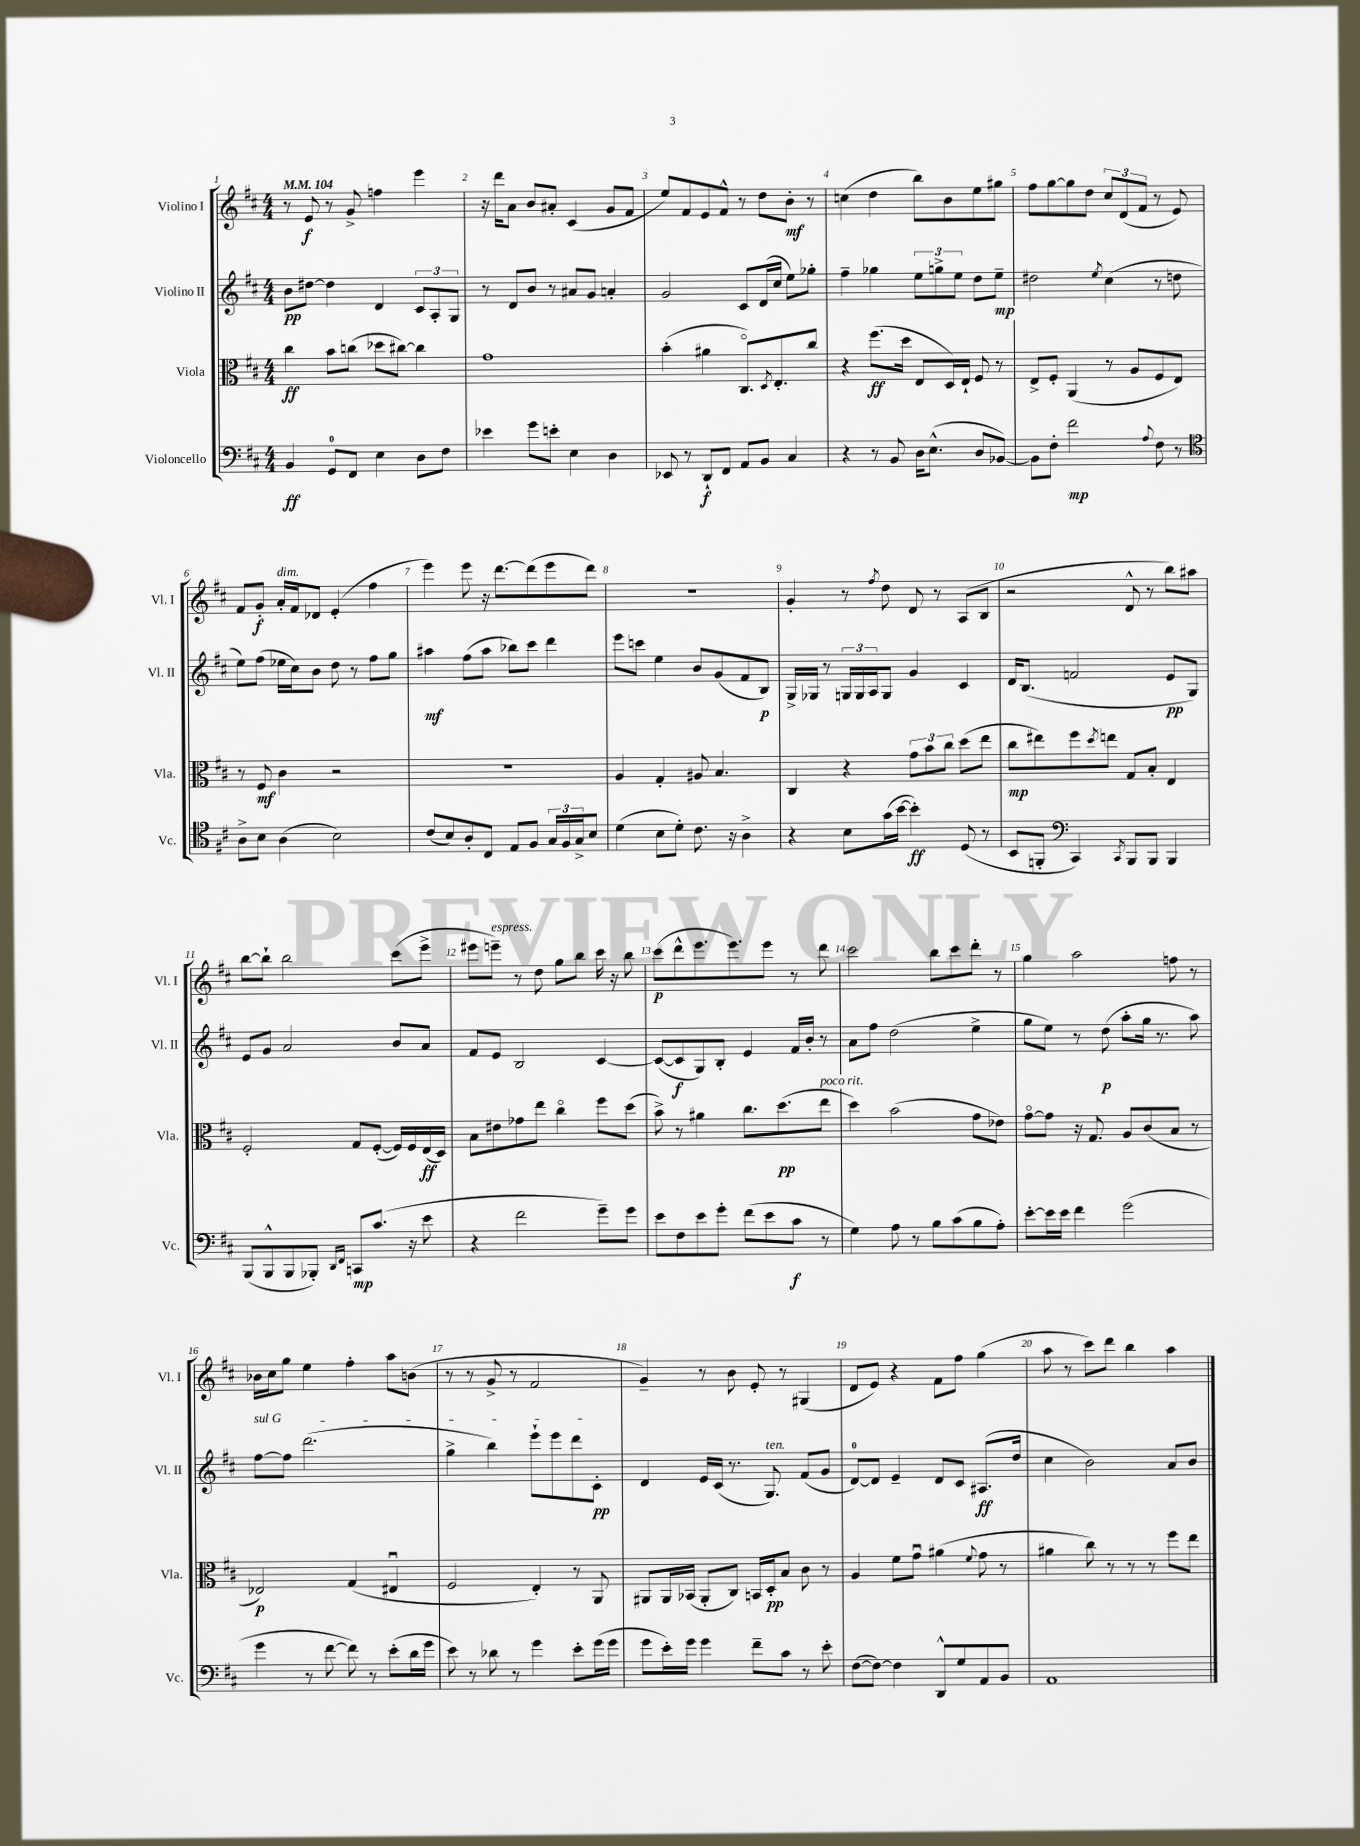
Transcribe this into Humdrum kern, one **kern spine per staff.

**kern	**dynam	**kern	**dynam	**kern	**dynam	**kern	**dynam
*part4	*part4	*part3	*part3	*part2	*part2	*part1	*part1
*staff4	*staff4	*staff3	*staff3	*staff2	*staff2	*staff1	*staff1
*I"Violoncello	*	*I"Viola	*	*I"Violino II	*	*I"Violino I	*
*I'Vc.	*	*I'Vla.	*	*I'Vl. II	*	*I'Vl. I	*
*clefF4	*	*clefC3	*	*clefG2	*	*clefG2	*
*k[f#c#]	*	*k[f#c#]	*	*k[f#c#]	*	*k[f#c#]	*
*M4/4	*	*M4/4	*	*M4/4	*	*M4/4	*
*MM104	*	*MM104	*	*MM104	*	*MM104	*
=1	=1	=1	=1	=1	=1	=1	=1
4BB/	ff	4cc#\	ff	8b\L	pp	8r	.
.	.	.	.	[8dd#X\J	.	8e/	f
8GG/L	.	8b\L	.	4dd#\]	.	8r	.
8FF#/J	.	(8ccn\J	.	.	.	8g^/	.
4E\	.	8dd-X\L	.	4d/	.	4ffn\	.
.	.	[8cc#X\J)	.	.	.	.	.
8D\L	.	4cc#\]	.	12c#/L	.	4eee\	.
.	.	.	.	12A'/	.	.	.
8F#\J	.	.	.	.	.	.	.
.	.	.	.	12G/J	.	.	.
=2	=2	=2	=2	=2	=2	=2	=2
4e-X\	.	1g	.	8r	.	16r	.
.	.	.	.	.	.	16ddd\KL	.
.	.	.	.	8d/L	.	8a\J	.
8g\L	.	.	.	8b/J	.	8b/L	.
8en'\J	.	.	.	8r	.	8a#X'/J	.
4E\	.	.	.	8a#X/L	.	(4c#/	.
.	.	.	.	8g/J	.	.	.
4D\	.	.	.	4an'/	.	8g/L	.
.	.	.	.	.	.	8f#/J	.
=3	=3	=3	=3	=3	=3	=3	=3
8EE-X/	.	(4b'\	.	2g/	.	8ee/L)	.
8r	.	.	.	.	.	8f#/	.
8DD`/L	f	4a#X\	.	.	.	8e/	.
8FF#/J	.	.	.	.	.	8f#^^/J	.
8AA/L	.	8.C#/L)	.	8c#/L	.	8r	.
8BB/J	.	.	.	(16d/L	.	8dd\L	.
.	.	8qD/	.	.	.	.	.
.	.	8.E'/	.	16cc#/JJ	.	.	.
4C#/	.	.	.	8ee\L)	.	8b'\J	mf
.	.	8cc#/J	.	8gg-X'\J	.	8r	.
=4	=4	=4	=4	=4	=4	=4	=4
4r	.	4r	.	4ff#~\	.	(4ccn\	.
8r	.	(8.ff#\L	ff	4gg-X\	.	4dd\	.
8BB/	.	.	.	.	.	.	.
.	.	16dd\Jk	.	.	.	.	.
16D\KL	.	8E/L	.	12ee\L	.	8bb\L)	.
(8.E^^\J	.	.	.	.	.	.	.
.	.	.	.	12ggn^\	.	.	.
.	.	16D/L)	.	.	.	8b\	.
.	.	.	.	12ee\J	.	.	.
.	.	16E`/JJ	.	.	.	.	.
8D/L	.	8F#/	.	8dd\L	.	8ee\	.
[8BB-X/J)	.	8r	.	8ee~\J	mp	8gg#X\J	.
=5	=5	=5	=5	=5	=5	=5	=5
8BB-\L]	.	8E^/L	.	2dd#X\	.	8ff#\L	.
8F#'\J	.	8F#'/J	.	.	.	[8gg\	.
2f#\	mp	(4AA/	.	.	.	8gg\]	.
.	.	.	.	.	.	8dd\J	.
.	.	.	.	8qee/	.	.	.
.	.	8r	.	(4cc#\	.	12cc#/L	.
.	.	.	.	.	.	(12d/	.
.	.	8A/L	.	.	.	.	.
.	.	.	.	.	.	12f#/J	.
8qqA/	.	.	.	.	.	.	.
8F#\	.	8F#/	.	8r	.	8r	.
8r	.	8E/J)	.	8ddn\	.	8e/)	.
!!LO:LB:g=z
=6	=6	=6	=6	=6	=6	=6	=6
*clefC4	*	*	*	*	*	*	*
8A^\L	.	8r	.	8ee\L)	.	8f#/L	.
8B\J	.	8F#/	mf	(8ff#\J	.	8g'/J	f
!	!	!	!	!	!	!LO:TX:a:i:t=dim.	!
(4A\	.	4c#\	.	16ee-X\LL	.	16a'/LL	.
.	.	.	.	16cc#\J)	.	16f#/J	.
.	.	.	.	8b\J	.	8d-X/J	.
2B\)	.	2r	.	8dd\	.	(4e'/	.
.	.	.	.	8r	.	.	.
.	.	.	.	8ff#\L	.	4ff#\	.
.	.	.	.	8gg\J	.	.	.
=7	=7	=7	=7	=7	=7	=7	=7
(8c#/L	.	1r	.	4aa#X\	mf	4eee\)	.
8B/)	.	.	.	.	.	.	.
8A'/	.	.	.	(8ff#\L	.	8eee\	.
8C#/J	.	.	.	8aa#\J	.	16r	.
.	.	.	.	.	.	[8.ddd\L	.
8E/L	.	.	.	8bb-X\L)	.	.	.
8F#/J	.	.	.	8ccc#\J	.	(8ddd\]	.
24G/LL	.	.	.	4ddd\	.	8eee\	.
24F#/	.	.	.	.	.	.	.
24G^/J	.	.	.	.	.	.	.
8B/J	.	.	.	.	.	8ddd\J)	.
=8	=8	=8	=8	=8	=8	=8	=8
(4d\	.	4A/	.	8eee\L	.	1r	.
.	.	.	.	8cccn\J	.	.	.
8B\L	.	4G'/	.	4ee\	.	.	.
8d'\J)	.	.	.	.	.	.	.
8.c#\	.	8A#X/	.	8b/L	.	.	.
.	.	4.B/	.	(8g/	.	.	.
16r	.	.	.	.	.	.	.
4A^\	.	.	.	8f#/	.	.	.
.	.	.	.	8B/J)	p	.	.
=9	=9	=9	=9	=9	=9	=9	=9
4r	.	4C#/	.	16G^/LL	.	4g'/	.
.	.	.	.	16G-X/JJ	.	.	.
.	.	.	.	8r	.	.	.
8B\L	.	4r	.	24Gn/LL	.	8r	.
.	.	.	.	24G/	.	.	.
.	.	.	.	24A/J	.	.	.
.	.	.	.	.	.	8qff#/	.
(16g\L	.	.	.	8G/J	.	8dd\	.
[16b\JJ	.	.	.	.	.	.	.
4b'\])	ff	12g\L	.	4g/	.	8d/	.
.	.	12b\	.	.	.	.	.
.	.	.	.	.	.	8r	.
.	.	12cc#\J	.	.	.	.	.
(8D/	.	(8dd\L	.	4c#/	.	(8A/L	.
8r	.	8ee\J	.	.	.	8B/J	.
=10	=10	=10	=10	=10	=10	=10	=10
8BB/L	.	8cc#\L	mp	16d/KL	.	2r	.
.	.	.	.	(8.B/J	.	.	.
8FFn'/J	.	8ee#X\)	.	.	.	.	.
*clefF4	*	*	*	*	*	*	*
4CC#/)	.	8ff#\	.	2fn/	.	.	.
.	.	8qdd/	.	.	.	.	.
.	.	8een\J	.	.	.	.	.
8qCC#/	.	.	.	.	.	.	.
8BBB/L	.	8G/L	.	.	.	8d^^/	.
8BBB/J	.	8B'/J	.	.	.	8r	.
4BBB/	.	4E/	.	8e/L	pp	8bb\L)	.
.	.	.	.	8G/J)	.	8aa#X\J	.
!!LO:LB:g=z
=11	=11	=11	=11	=11	=11	=11	=11
(8BBB/L	.	2F#'/	.	8e/L	.	[8bb\L	.
8BBB^^/	.	.	.	8g/J	.	8bb`\J]	.
8BBB/	.	.	.	2a/	.	2bb\	.
8BBB-X'/J)	.	.	.	.	.	.	.
16qqDD/LL	.	.	.	.	.	.	.
16qqFF#/JJ	.	.	.	.	.	.	.
8CCn/L	mp	8G/L	.	.	.	.	.
(8.c#/J	.	([8F#'/J	.	.	.	.	.
.	.	16F#/LL])	.	8b/L	.	(8ccc#\L	.
16r	.	16F#/	.	.	.	.	.
8e\	.	(16E/	ff	8a/J	.	8eee^\J	.
.	.	16D/JJ)	.	.	.	.	.
=12	=12	=12	=12	=12	=12	=12	=12
4r	.	8B\L	.	8f#/L	.	8eee#X\L	.
!	!	!	!	!	!	!LO:TX:a:i:t=espress.	!
.	.	8e#X\	.	8e/J	.	8eeen~\J)	.
2f#\	.	8g-X\	.	2B/	.	8r	.
.	.	8ee\J	.	.	.	8dd\	.
.	.	4cc#\	.	.	.	8gg\L	.
.	.	.	.	.	.	8bb\J	.
8g~\L)	.	8ff#\L	.	[4c#/	.	16ccc#\	.
.	.	.	.	.	.	16r	.
8g\J	.	(8dd\J	.	.	.	8bb\	.
=13	=13	=13	=13	=13	=13	=13	=13
8e\L	.	8b^\)	.	(8c#/L_	.	(8ccc#\L	p
8F#\	.	8r	.	8c#/]	f	8ddd^^\	.
8e\	.	4a#X\	.	8G/)	.	8.eee\	.
8g'\J	.	.	.	8B'/J	.	.	.
.	.	.	.	.	.	8.eee\)	.
(8f#\L	.	8.cc#\L	.	4e/	.	.	.
8e\	.	.	.	.	.	8eee\J	.
.	.	(8.dd\	pp	.	.	.	.
8c#\J	f	.	.	16f#/LL	.	8r	.
.	.	.	.	16b'/JJ	.	.	.
!	!	!LO:TX:a:i:t=poco rit.	!	!	!	!	!
8r	.	8ee\J	.	8r	.	8ddd\	.
=14	=14	=14	=14	=14	=14	=14	=14
4G\)	.	4dd\)	.	8a\L	.	2ccc#\	.
.	.	.	.	8ff#\J	.	.	.
8A\	.	(2b\	.	(2dd\	.	.	.
8r	.	.	.	.	.	.	.
8B\L	.	.	.	.	.	8bb\L	.
(8c#\	.	.	.	.	.	8ccc#\	.
8B\	.	8g\L	.	4ee^\	.	8ddd'\J	.
8A'\J)	.	8e-X\J)	.	.	.	8r	.
=15	=15	=15	=15	=15	=15	=15	=15
[8e'\L	.	[8g\L	.	8gg\L	.	4gg\	.
16e\L]	.	8g\J]	.	8ee\J)	.	.	.
16e\JJ	.	.	.	.	.	.	.
4f#\	.	16r	.	8r	.	2aa\	.
.	.	8.G/	.	.	.	.	.
.	.	.	.	(8dd\	p	.	.
(2g\	.	8A/L	.	8aa'\L	.	.	.
.	.	(8c#/	.	16gg\Jk	.	.	.
.	.	.	.	8.r	.	.	.
.	.	8B/J	.	.	.	8ffn\	.
.	.	8r	.	8aa\)	.	8r	.
!!LO:LB:g=z
=16	=16	=16	=16	=16	=16	=16	=16
!	!	!	!	!LO:TX:a:i:t=sul G	!	!	!
4g\	.	2E-X/)	p	[8ff#\L	.	16b-X\LL	.
.	.	.	.	.	.	16cc#\J	.
.	.	.	.	8ff#\J]	.	8gg\J	.
8r	.	.	.	(2.ddd\	.	4ee\	.
[8f#\	.	.	.	.	.	.	.
8f#\])	.	(4G/	.	.	.	4ff#'\	.
8r	.	.	.	.	.	.	.
(8e'\L	.	4E#Xu/	.	.	.	8aa\L	.
16d\L	.	.	.	.	.	(8bn\J	.
16g\JJ	.	.	.	.	.	.	.
=17	=17	=17	=17	=17	=17	=17	=17
8e\)	.	2F#/	.	4gg^\	.	8r	.
8r	.	.	.	.	.	8r	.
8d-X\	.	.	.	4bb\)	.	8g^/	.
8r	.	.	.	.	.	8r	.
4g\	.	4E'/)	.	8eee`\L	.	2f#/	.
.	.	.	.	8eee\	.	.	.
8e'\L	.	8r	.	8ddd\	.	.	.
(16g\L	.	8AA/	.	8c#'\J	pp	.	.
16g\JJ	.	.	.	.	.	.	.
=18	=18	=18	=18	=18	=18	=18	=18
8g\L	.	8AA#X/L	.	4d/	.	4g~/)	.
16e'\L)	.	16AA#/L	.	.	.	.	.
16g\JJ	.	(16BB-X/JJ	.	.	.	.	.
4g\	.	8AA#'/L	.	16e/LL	.	8r	.
.	.	.	.	(16c#/JJ	.	.	.
.	.	8C#/J)	.	8.r	.	8b\	.
8f#~\L	.	16BBn/LL	.	.	.	8e'/	.
!	!	!	!	!LO:TX:a:i:t=ten.	!	!	!
.	.	16D'/J	pp	8.G/)	.	.	.
8c#\J	.	8B/J	.	.	.	8r	.
8r	.	8c#\	.	(8f#/L	.	(4G#X/	.
8e'\	.	8r	.	8g/J	.	.	.
=19	=19	=19	=19	=19	=19	=19	=19
([8F#\L	.	4A/	.	[8d/L)	.	8d/L	.
8F#\J_)	.	.	.	8d/J]	.	8e/J)	.
4F#\]	.	8f#\L	.	4e~/	.	4r	.
.	.	8gu\J	.	.	.	.	.
8DD^^/L	.	(4a#X\	.	8d/L	.	8f#\L	.
8G/	.	.	.	8c#/J	.	8ff#\J	.
.	.	8qqf#/	.	.	.	.	.
8AA/	.	8g\	.	(8.A#X/L	ff	(4gg\	.
8BB/J	.	8r	.	.	.	.	.
.	.	.	.	16dd/Jk	.	.	.
=20	=20	=20	=20	=20	=20	=20	=20
1AA	.	4a#X\	.	4cc#\	.	8aa\	.
.	.	.	.	.	.	8r	.
.	.	8cc#\)	.	2b\)	.	8ccc#\L)	.
.	.	8r	.	.	.	8ddd\J	.
.	.	8r	.	.	.	4bb\	.
.	.	8r	.	.	.	.	.
.	.	8ff#\L	.	8a/L	.	4aa\	.
.	.	8ee\J	.	8b/J	.	.	.
==	==	==	==	==	==	==	==
*-	*-	*-	*-	*-	*-	*-	*-
